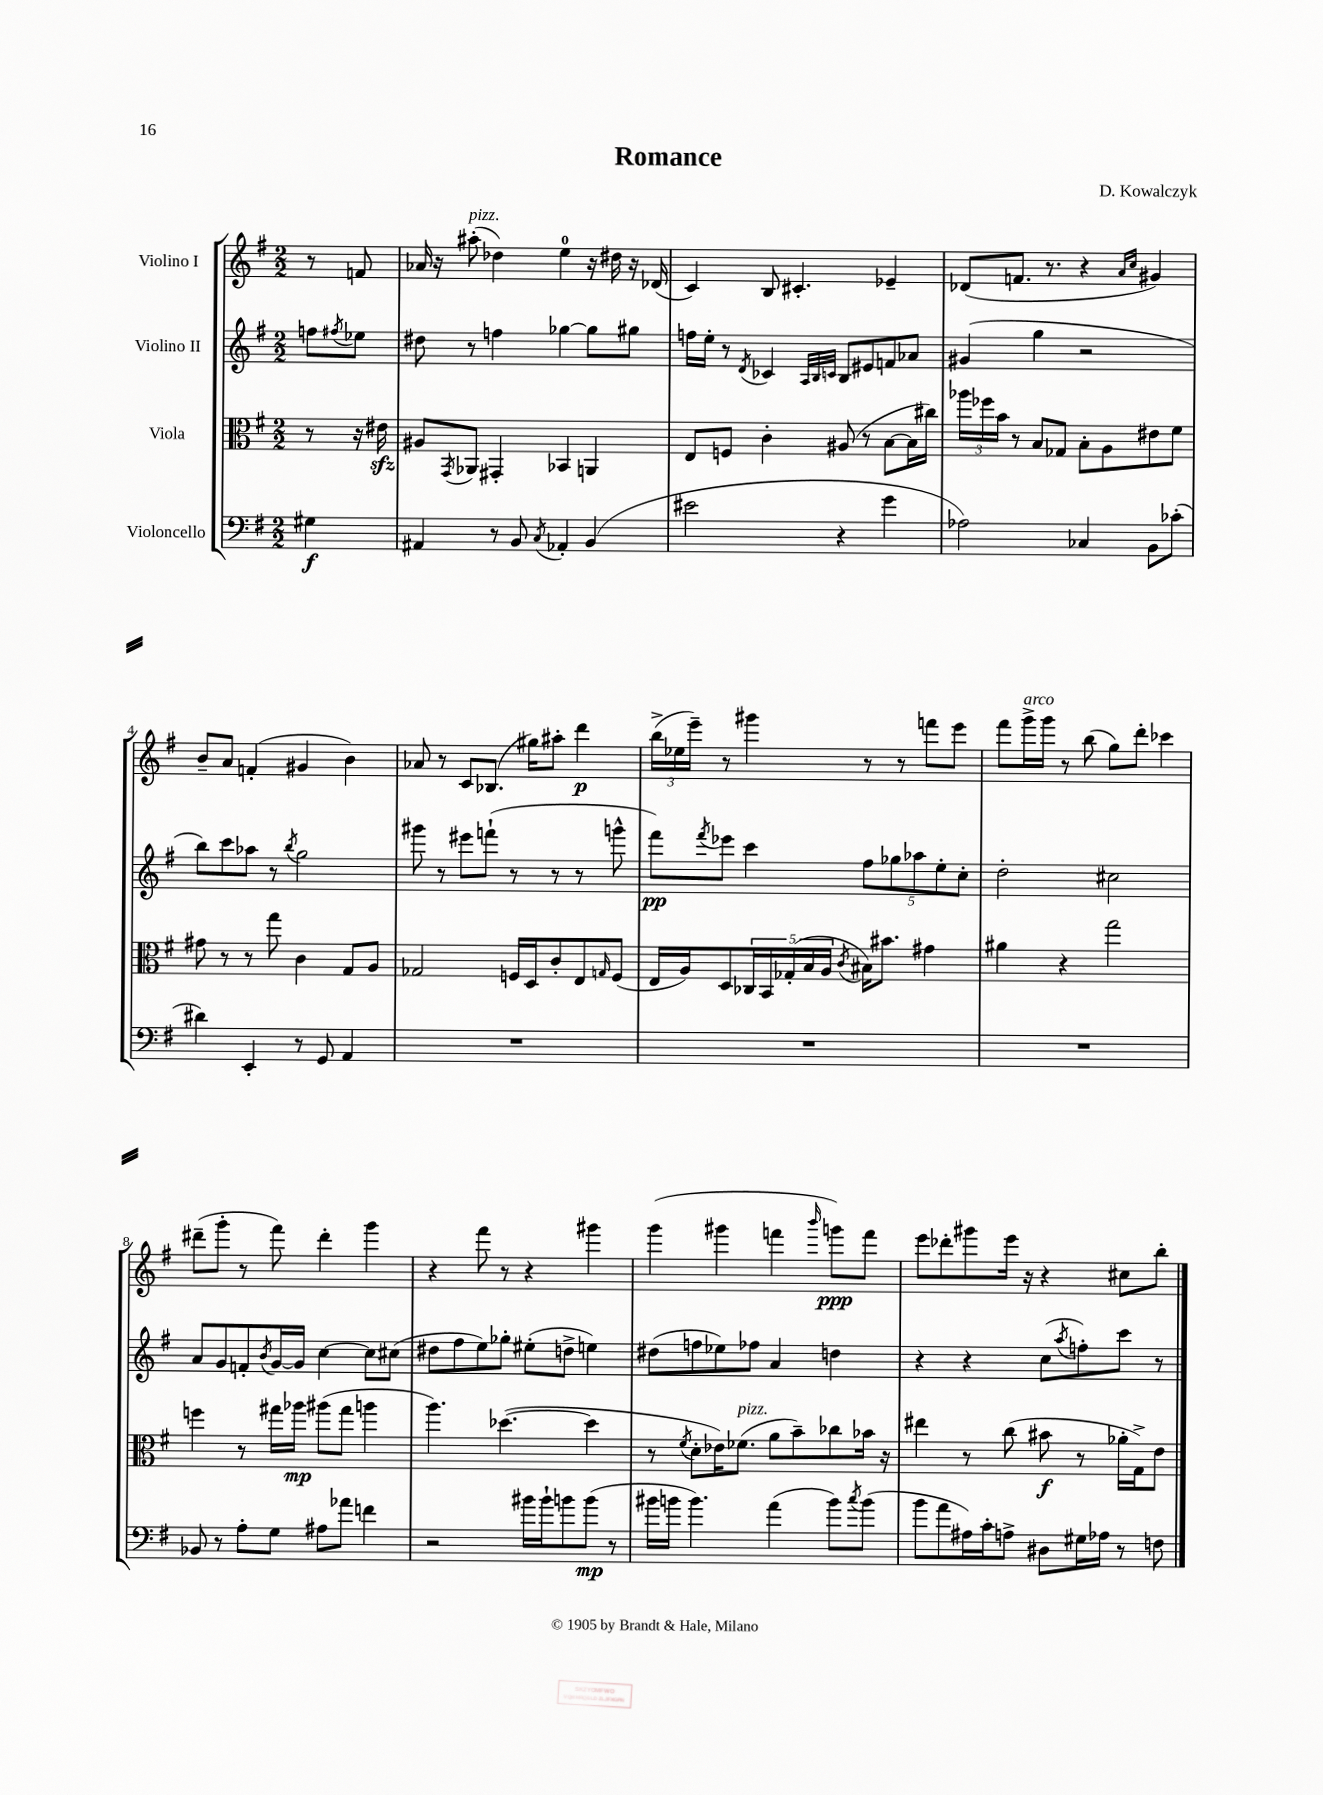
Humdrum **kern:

**kern	**kern	**kern	**kern
*staff4	*staff3	*staff2	*staff1
*clefF4	*clefC3	*clefG2	*clefG2
*k[f#]	*k[f#]	*k[f#]	*k[f#]
*M2/2	*M2/2	*M2/2	*M2/2
4G#\	8r	8ff\L	8r
.	.	8qff#/	.
.	16r	8ee-\J	8f/
.	16e#\	.	.
=	=	=	=
4AA#/	8A#/L	8dd#\	16a-/
.	.	.	16r
.	8qGG/	.	.
.	8AA-/J	8r	(8aa#'\
8r	4GG#'/	4ff\	4dd-\)
8BB/	.	.	.
8qC/	.	.	.
4AA-'/	4BB-/	[4gg-\	4ee\
(4BB/	4AA/	8gg-\]L	16r
.	.	.	16dd#\
.	.	8gg#\J	16r
.	.	.	(16d-/
=	=	=	=
2e#\	8E/L	16ff\LL	4c/)
.	.	16ee'\JJ	.
.	8F/J	8r	.
.	.	8qd/	.
.	4c'\	4c-/	8B/
.	.	.	4.c#'/
.	.	32qqA/LLL	.
.	.	32qqB/	.
.	.	32qqc/JJJ	.
4r	(8A#/	8B/L	.
.	8r	8e#/	.
4g\	[8B\L	8f/	4e-~/
.	16B\]L	8a-/J	.
.	16cc#\JJ)	.	.
=	=	=	=
2A-\)	24aa-\LL	(4g#/	(8d-/L
.	24ff-\	.	.
.	24b\JJ	.	.
.	8r	.	8.f/J
.	8B/L	4gg\	.
.	.	.	8.r
.	8G-/J	.	.
4C-/	8B'\L	2r	4r
.	8A\	.	.
.	.	.	16qqa/LL
.	.	.	16qqcc/JJ
8BB\L	8e#\	.	4g#/)
(8c-'\J	8f#\J	.	.
=	=	=	=
4d#\)	8g#\	8bb\L)	8b~/L
.	8r	8ccc\	8a/J
4EE'/	8r	8aa-\J	(4f'/
.	8gg\	8r	.
.	.	8qbb/	.
8r	4c\	2gg\	4g#/
8GG/	.	.	.
4AA/	8G/L	.	4b\)
.	8A/J	.	.
=	=	=	=
1r	2G-/	8ggg#\	8a-/
.	.	8r	8r
.	.	8eee#\L	8c/L
.	.	(8fff`\J	(8.B-/J
.	16F/LL	8r	.
.	16D/J	.	16gg#\LK)
.	8c'/	8r	8aa#'\J
.	8E/	8r	4ddd\
.	16qqG/	.	.
.	(8F/J	8ggg^^\	.
=	=	=	=
1r	16E/LL	8fff#\L)	(24bb^\LL
.	.	.	24ee-\
.	16A/J)	.	.
.	.	.	24eee~\JJ)
.	.	8qfff#/	.
.	8D/	8eee-\J	8r
.	20C-/L	4ccc\	4ggg#\
.	20BB/	.	.
.	(20G-'/	.	.
.	20B/	.	.
.	20A/JJ	.	.
.	8qc/	.	.
.	16B#\LK)	10ff#\L	8r
.	8.b#\J	.	.
.	.	10gg-\	.
.	.	.	8r
.	.	10aa-\	.
.	4g#\	.	8fff\L
.	.	10ee'\	.
.	.	.	8eee\J
.	.	10cc'\J	.
=	=	=	=
1r	4a#\	2dd'\	8fff#\L
.	.	.	16ggg^\L
.	.	.	16ggg\JJ
.	4r	.	8r
.	.	.	(8bb\
.	2gg\	2cc#\	8gg\L)
.	.	.	8ddd'\J
.	.	.	4ccc-\
=	=	=	=
8BB-/	4ff\	8a/L	(8ddd#~\L
8r	.	8g/	8ggg'\J
8A'\L	8r	8f'/	8r
.	.	8qb/	.
8G\J	16gg#\LL	[16g/L	8fff#\)
.	16aa-\JJ	16g/]JJ	.
8A#\L	(8aa#\L	[4cc\	4ddd#'\
8a-\J	8gg#\J	.	.
4f\	4aa\	8cc\]L	4ggg\
.	.	(8cc#\J	.
=	=	=	=
2r	4.aa\)	8dd#\L	4r
.	.	8ff#\	.
.	.	8ee\)	8fff#\
.	([4.dd-\	8gg-'\J	8r
16b#\LL	.	(8ee#'\L	4r
16b#`\J	.	.	.
8b\	.	8dd^\J	.
(8b\J	4dd-\]	4ee\)	4ggg#\
8r	.	.	.
=	=	=	=
16b#\LL	8r	(8dd#\L	(4ggg\
16b\JJ	.	.	.
.	8qf#/	.	.
4.b\)	8d'\L	8ff\	.
.	16e-\K)	8ee-\)	4ggg#\
.	(8.f-\J	.	.
.	.	8ff-\J	.
(4a\	8a\L	4a/	4fff\
.	8b~\)	.	.
.	.	.	16qqbbb/
8b\L)	8cc-\	4dd\	8ggg\L)
8qcc/	.	.	.
(8b\J	16b-\Jk	.	8fff\J
.	16r	.	.
=	=	=	=
8b\L	4ee#\	4r	8eee\L
8a\	.	.	8ddd-'\
16A#\L)	8r	4r	8ggg#\
16c'\J	.	.	.
8A^\J	(8cc\	.	16eee\Jk
.	.	.	16r
8D#\L	8b#\	(8cc\L	4r
.	.	8qaa/	.
16G#\L	8r	8ff'\)	.
16A-\JJ	.	.	.
8r	16a-'\LL	8ccc\J	8cc#\L
.	16G^\J)	.	.
8F\	8e\J	8r	8bb'\J
==	==	==	==
*-	*-	*-	*-
